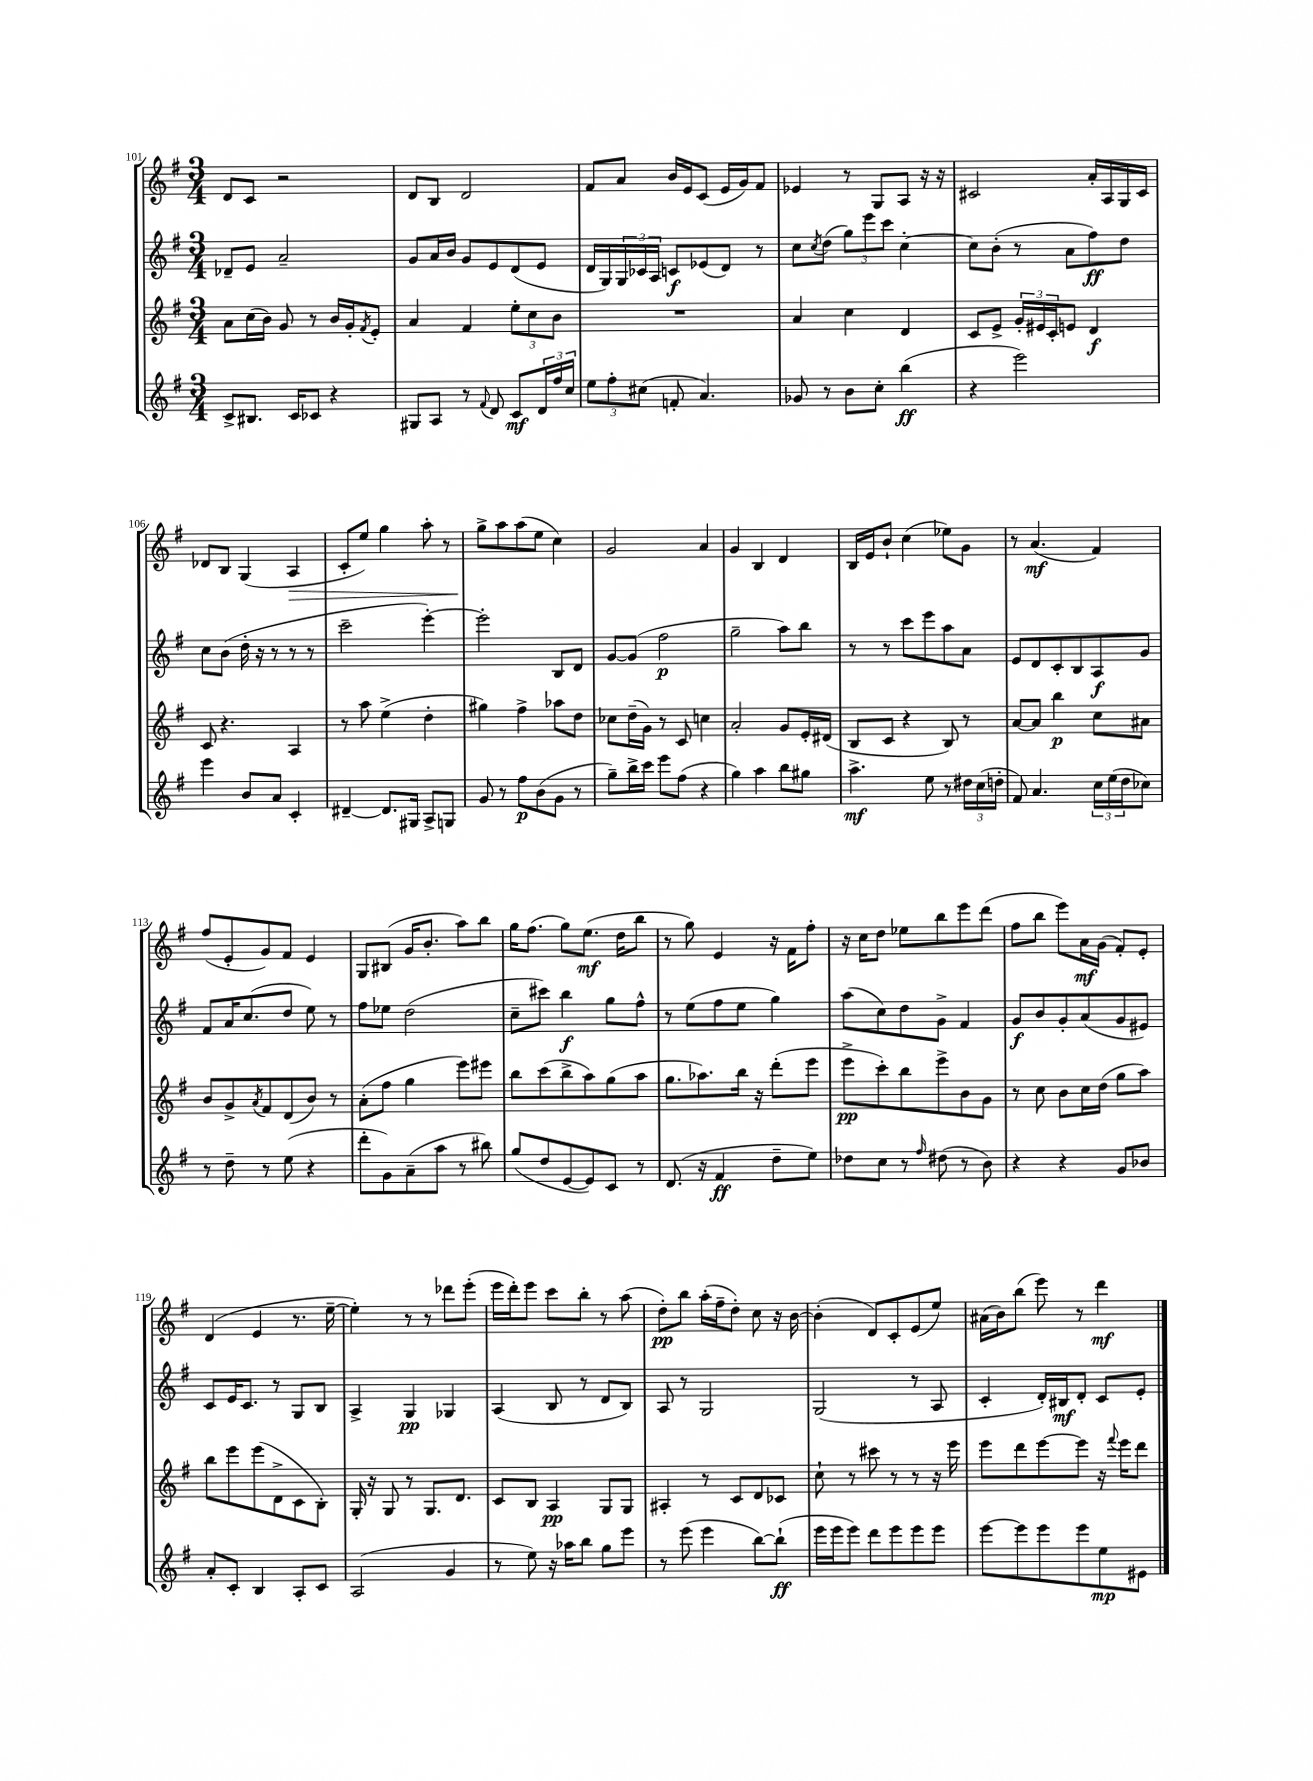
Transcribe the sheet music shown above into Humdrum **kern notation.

**kern	**kern	**kern	**kern
*staff4	*staff3	*staff2	*staff1
*clefG2	*clefG2	*clefG2	*clefG2
*k[f#]	*k[f#]	*k[f#]	*k[f#]
*M3/4	*M3/4	*M3/4	*M3/4
8c^/L	8a\L	8d-~/L	8d/L
8.B#/J	(16cc\L	8e/J	8c/J
.	16b\JJ)	.	.
.	8g/	2a~/	2r
16c/LK	.	.	.
8c-/J	8r	.	.
4r	16b/LL	.	.
.	16g'/J	.	.
.	8qf#/	.	.
.	8e'/J	.	.
=	=	=	=
8G#/L	4a/	8g/L	8d/L
8A/J	.	16a/L	8B/J
.	.	16b/JJ	.
8r	4f#/	8g/L	2d/
8qqf#/	.	.	.
8d/	.	8e/	.
8c/L	12ee'\L	(8d/	.
.	12cc\	.	.
24d/L	.	8e/J	.
24ff#/	12b\J	.	.
24cc/JJ	.	.	.
=	=	=	=
12ee\L	2.r	16d/LL	8f#/L
.	.	16G/)	.
12ff#'\	.	.	.
.	.	24G/	8a/J
(12cc#\J	.	24c-/	.
.	.	24A/JJ	.
8f'/	.	8c/L	16b/LL
.	.	.	16e/J
4.a/)	.	(8e-/	(8c/J
.	.	8d/J)	16e/LL
.	.	.	16g/J)
.	.	8r	8f#/J
=	=	=	=
8g-/	4a/	8cc\L	4e-/
.	.	8qcc/	.
8r	.	(8dd\J	.
8b\L	4cc\	12gg\L)	8r
.	.	12eee\	.
8cc'\J	.	.	8G/L
.	.	12ccc\J	.
(4bb\	4d/	[4cc'\	8A/J
.	.	.	16r
.	.	.	16r
=	=	=	=
4r	8c/L	8cc\]L	2c#/
.	8e^/J	(8b'\J	.
2eee\)	24g'/LL	8r	.
.	24e#/	.	.
.	24c'/J	.	.
.	8e/J	8a\L	.
.	4d/	8ff#\)	16a'/LL
.	.	.	16A/
.	.	8dd\J	16G/
.	.	.	16c#/JJ
=	=	=	=
4eee\	8c/	8cc\L	8d-/L
.	4.r	(8b\J	8B/J
8b/L	.	16dd'\	(4G/
.	.	16r	.
8a/J	.	8r	.
4c'/	4A/	8r	4A/
.	.	8r	.
=	=	=	=
[4d#~/	8r	2ccc~\	8c'/L
.	8aa\	.	8ee/J)
8.d#/]L	(4ee^\	.	4gg\
16G#/Jk	.	.	.
8A^/L	4dd'\	[4eee'\)	8aa'\
8G/J	.	.	8r
=	=	=	=
8g/	4gg#\)	2eee'\]	8gg^\L
8r	.	.	8aa\
8ff#\L	4ff#^\	.	(8aa\
(8b\	.	.	8ee\J
8g\J	8aa-\L	8B/L	4cc\)
8r	8dd\J	8d/J	.
=	=	=	=
8gg~\L)	8cc-\L	[8g/L	2g/
16bb^\L	(16dd~\L	(8g/]J	.
16ccc\JJ	16g\JJ)	.	.
8eee\L	8r	2ff#\	.
(8ff#\J	8c/	.	.
4r	4cc\	.	4a/
=	=	=	=
4gg\)	2a'/	2gg~\	4g/
4aa\	.	.	4B/
8bb\L	8g/L	8aa\L)	4d/
8gg#\J	16e'/L	8bb\J	.
.	(16d#/JJ	.	.
=	=	=	=
4.aa^\	8B/L	8r	16B/LL
.	.	.	16e/J
.	8c/J	8r	8b`/J
.	4r	8ccc\L	(4cc\
8ee\	.	8eee\	.
8r	8B/)	8aa\	8ee-\L)
24dd#\LL	8r	8a\J	8g\J
(24cc\	.	.	.
24dd'\JJ	.	.	.
=	=	=	=
8f#/)	[8a/L	8e/L	8r
4.a/	8a/]J	8d/	(4.a/
.	4bb\	8c'/	.
.	.	8B/	.
24cc\LL	8cc\L	8A/	4f#/)
(24ee\	.	.	.
24dd\J	.	.	.
8cc-\J)	8a#\J	8g/J	.
=	=	=	=
8r	8b/L	8f#/L	(8ff#/L
8dd~\	8g^/	16a/K	8e'/
.	.	(8.cc/	.
.	8qa/	.	.
8r	8f#/	.	8g/)
(8ee\	(8d/	8dd/J	8f#/J
4r	8b/J)	8ee\)	4e/
.	8r	8r	.
=	=	=	=
8ddd'\L	(8a'\L	8ff#\L	8G/L
8g\)	8ff#\J	8ee-\J	(8B#/J
(8a~\	4gg\	(2dd\	16g/LK
.	.	.	8.b'/J
8aa\J	.	.	.
8r	8eee\L)	.	8aa\L)
8bb#\)	8eee#\J	.	8bb\J
=	=	=	=
(8gg/L	8bb\L	8cc~\L	16gg\LK
.	.	.	(8.ff#\J
8dd/	(8ccc\	8ccc#\J)	.
[8e/	8bb^\	4bb\	8gg\L)
8e/])	8aa\)	.	(8.ee\J
8c/J	(8gg\	8gg\L	.
.	.	.	16dd\LK
8r	8aa\J	8ff#^^\J	8bb\J
=	=	=	=
(8.d/	8.gg\L	8r	8r
.	.	(8ee\L	8gg\)
16r	8.aa-\)	.	.
4f#/	.	8ff#\	4e/
.	16bb\Jk	8ee\J	.
.	16r	.	.
8dd~\L	(8ddd'\L	4gg\)	16r
.	.	.	16f#\LK
8ee\J)	8eee\J	.	8ff#'\J
=	=	=	=
8dd-\L	8eee^\L	(8aa\L	16r
.	.	.	16cc\LK
8cc\J	8ccc'\)	8cc\)	8dd\J
8r	8bb\	8dd\	8ee-\L
16qqff#/	.	.	.
(8dd#\	8eee^\	8g^\J	8bb\
8r	8b\	4f#/	8eee\
8b\)	8g\J	.	(8ddd\J
=	=	=	=
4r	8r	8g/L	8ff#\L
.	8cc\	8b/	8bb\J
4r	8b\L	8g'/	8eee\L)
.	16cc\L	(8a/	16a\L
.	(16dd\JJ	.	(16g\JJ
8g/L	8gg\L	8g/	8f#'/L)
8b-/J	8aa\J)	8e#/J)	8e'/J
=	=	=	=
8a'/L	8bb\L	8c/L	(4d/
8c'/J	8eee\	16e/K	.
.	.	8.c/J	.
4B/	(8eee\	.	4e/
.	8d^\	8r	.
8A'/L	8c\	8G/L	8.r
8c/J	8B'\J)	8B/J	.
.	.	.	[16ee~\
=	=	=	=
(2A/	16G'/	4A^/	4ee'\])
.	16r	.	.
.	8G/	.	.
.	8r	4G/	8r
.	8.G/L	.	8r
4g/	.	4G-/	8ddd-\L
.	8.d/J	.	.
.	.	.	(8eee'\J
=	=	=	=
8r	8c/L	(4A/	16eee\LL
.	.	.	16ddd'\J)
8ee\)	8B/J	.	8eee\J
16r	4A/	8B/	8ccc\L
16aa-\LK	.	.	.
8bb\J	.	8r	8bb'\J
8gg\L	8G/L	8d/L	8r
8eee\J	8G/J	8B/J)	(8aa\
=	=	=	=
8r	4A#'/	8A/	8dd'\L)
(8eee\	.	8r	8bb\J
4eee\	8r	2G/	(16aa'\LL
.	.	.	16ff#~\J
.	8c/L	.	8dd'\J)
[8bb\L)	8d/	.	8cc\
(8bb`\]J	8c-/J	.	16r
.	.	.	[16b\
=	=	=	=
16eee\LL	8cc`\	(2G/	(4b'\]
16eee\J	.	.	.
8eee\J)	8r	.	.
8ddd\L	8ccc#\	.	8d/L)
8eee\	8r	.	8c'/
8eee\	8r	8r	(8e/
8eee\J	16r	8A/	8ee/J)
.	16eee\	.	.
=	=	=	=
[8eee\L	8eee\L	4c'/	(16a#\LL
.	.	.	16b\J)
8eee\]	8ddd\	.	(8bb\J
8eee\	[8eee\	16d'/LL)	8eee\)
.	.	16B#/J	.
8eee\	8eee\]J	8d'/J	8r
8ee\	16r	8c/L	4ddd\
.	8qqfff#/	.	.
.	16eee\LK	.	.
8e#\J	8ddd\J	8e'/J	.
==	==	==	==
*-	*-	*-	*-
